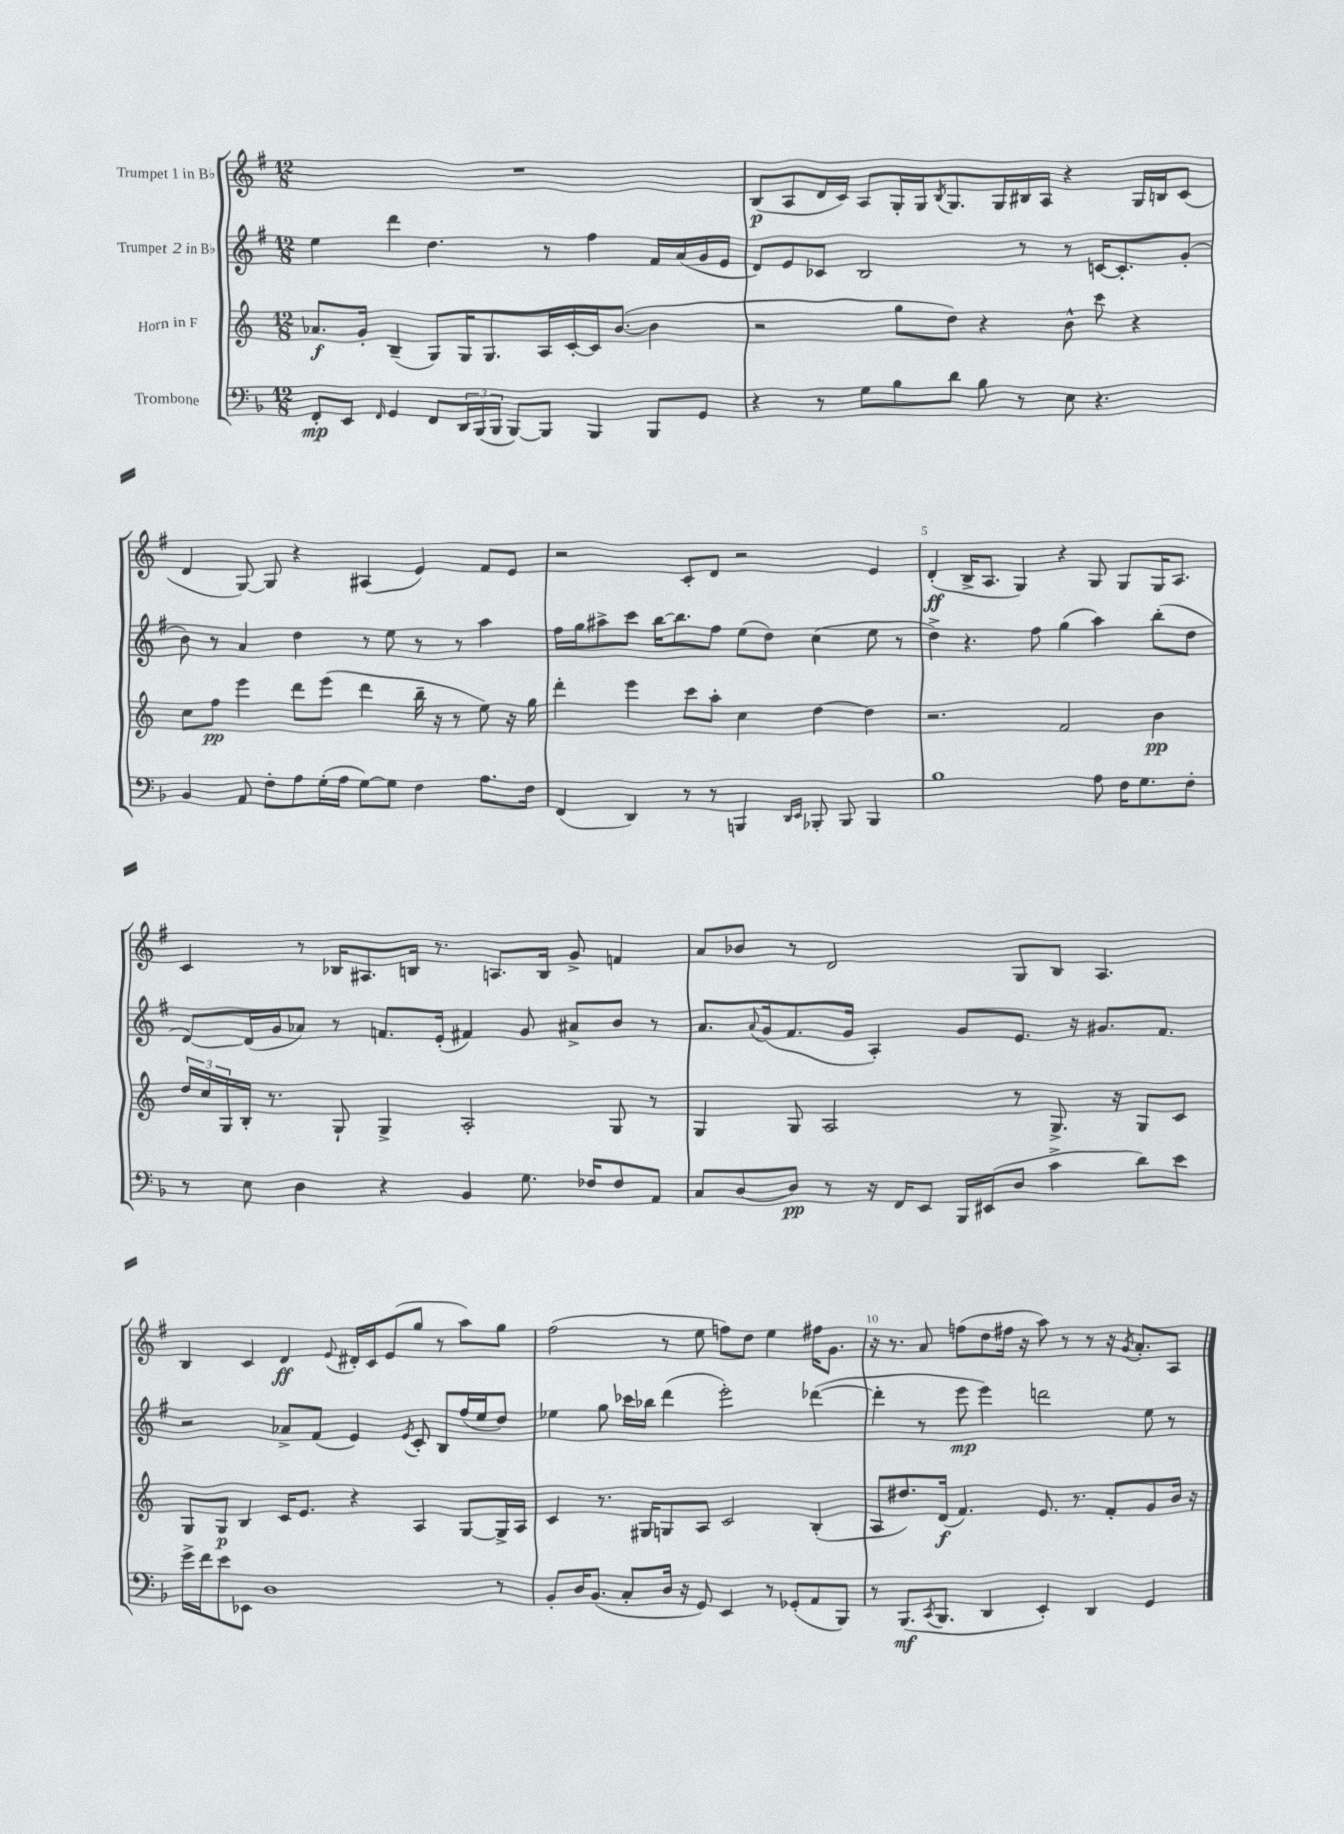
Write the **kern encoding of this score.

**kern	**kern	**kern	**kern
*staff4	*staff3	*staff2	*staff1
*clefF4	*clefG2	*clefG2	*clefG2
*k[b-]	*k[]	*k[f#]	*k[f#]
*M12/8	*M12/8	*M12/8	*M12/8
8FF'	8.a-	4ee	1.r
8EE	.	.	.
.	16g'	.	.
16qqFF	.	.	.
4GG	(4B~	4ddd	.
8FF	8G)	4.dd	.
24DD	16G	.	.
(24BBB-	.	.	.
.	8.G	.	.
24BBB-	.	.	.
[8BBB-)	.	.	.
8BBB-]	16A	8r	.
.	[16c'	.	.
4BBB-	16c]	4ff#	.
.	([8.b	.	.
8BBB-	4b]	16f#	.
.	.	(16a	.
8GG	.	16g	.
.	.	16e	.
=	=	=	=
4r	2r	8d)	(8B
.	.	8e	8A
8r	.	8c-	16d
.	.	.	16c)
8G	.	2B	8A
8B-	8gg	.	16G'
.	.	.	16G
.	.	.	8qB
8d	8dd)	.	8.G
8B-	4r	.	.
.	.	.	16G
8r	.	8r	16B#
.	.	.	16A
8E	8b^^	8r	4r
4.r	8ccc	[16c	.
.	.	8.c']	.
.	4r	.	16G
.	.	.	16B
.	.	(8g'	(8c
=	=	=	=
4BB-	8cc	8b)	4d
.	8ff	8r	.
8AA	4eee	4a	[8G)
8F'	.	.	8G]
8A	8ddd	4dd	4r
(16G'	(8eee	.	.
16A	.	.	.
[8G)	4ddd	8r	(4A#
8G]	.	8ee	.
4F	16bb~	8r	4e)
.	16r	.	.
.	8r	8r	.
8.A	8ee)	4aa	8f#
.	16r	.	8e
16F	16gg	.	.
=	=	=	=
(4FF	4ddd'	16ff#	2r
.	.	16gg	.
.	.	8aa#^	.
4DD)	4eee	8ccc	.
.	.	[16bb	.
.	.	8.bb]	.
8r	8ccc	.	8c'
8r	8aa'	8ff#	8d
4BBB	4cc	(8ee	2r
.	.	8dd)	.
16qqDD	.	.	.
16qqEE	.	.	.
8BBB-'	[4dd	(4cc	.
8BBB-	.	.	.
4BBB-	4dd]	8ee	4e
.	.	8r	.
=	=	=	=
1B-	2.r	4dd^)	(4d'
.	.	4.r	16B^
.	.	.	8.A
.	.	.	4G)
.	.	8ff#	.
.	2f	(4gg	4r
8A	.	4aa)	8G
16F	.	.	8G
8.G	.	.	.
.	4b	(8bb'	16G
.	.	.	8.A
8F'	.	8dd	.
=	=	=	=
8r	24dd	[8d)	4c
.	24cc	.	.
.	24G	.	.
8E	16B'	(16d]	.
.	8.r	16g	.
4D	.	8a-)	8r
.	8G`	8r	16B-
.	.	.	8.A#
4r	4G^	8.f	.
.	.	.	16B
.	.	(16e'	8.r
4BB-	2A'	4f#)	.
.	.	.	8.A
8.G	.	8g	.
.	.	.	16B
.	.	8a#^	8g^
16F-	.	.	.
8F-	8G	8b	4f
8AA	8r	8r	.
=	=	=	=
8C	4G	8.a	8a
[8D	.	.	8b-
.	.	8qqa	.
.	.	(16g	.
8D]	8G	8.f#	8r
8r	2A	.	2d
.	.	16g	.
16r	.	4A')	.
16FF	.	.	.
8EE	.	.	.
16BBB-	.	8g	.
(16EE#	.	.	.
8D	8r	8.e	8G
4c^	8.G^	.	8B
.	.	16r	.
.	.	8.g#	4.A
.	16r	.	.
8d)	8G	.	.
.	.	8.f#	.
8e	8c	.	.
=	=	=	=
16g^	8G	2r	4B
16f	.	.	.
8e	8G	.	.
8EE-	4B	.	4c
1D	.	.	.
.	16c	8a-^	4d
.	8.e	.	.
.	.	(8f#	.
.	.	.	8qqe
.	4r	4e)	16d#'
.	.	.	16c
.	.	.	(8e
.	.	8qe	.
.	4A	8c'	8gg
.	.	8B	8r
.	[8G	(16ff#	8aa)
.	.	16ee	.
8r	16G^]	8dd)	8gg
.	16A	.	.
=	=	=	=
8BB-'	4c	4ee-	(2ff#
16D	.	.	.
(8.BB-	.	.	.
.	8.r	8gg	.
8C'	.	16ccc-	.
.	16G#	16bb-	.
16D	8G	(4ddd	8r
16r	.	.	.
8GG)	8A	.	8ee
4EE	2c	2eee')	8ff)
.	.	.	8dd
8r	.	.	4ee
(8GG-'	.	.	.
8AA	(4B'	([4ddd-	16ff#
.	.	.	8.g
8BBB-)	.	.	.
=	=	=	=
8r	8A	4ddd-']	16r
.	.	.	8.r
(8.BBB-	8.dd#)	.	.
.	.	8r	8a
8qCC	.	.	.
8.BBB-	(16d	.	.
.	4.f)	8eee	(8ff
4DD	.	4eee)	8dd
.	.	.	16ff#
.	.	.	16r
4EE')	8.e	2ddd	8aa)
.	.	.	8r
.	8.r	.	.
4DD	.	.	8r
.	8f'	.	16r
.	.	.	8qg
.	.	.	8.a'
4GG	8g	8ee	.
.	16b	8r	8A
.	16r	.	.
==	==	==	==
*-	*-	*-	*-
